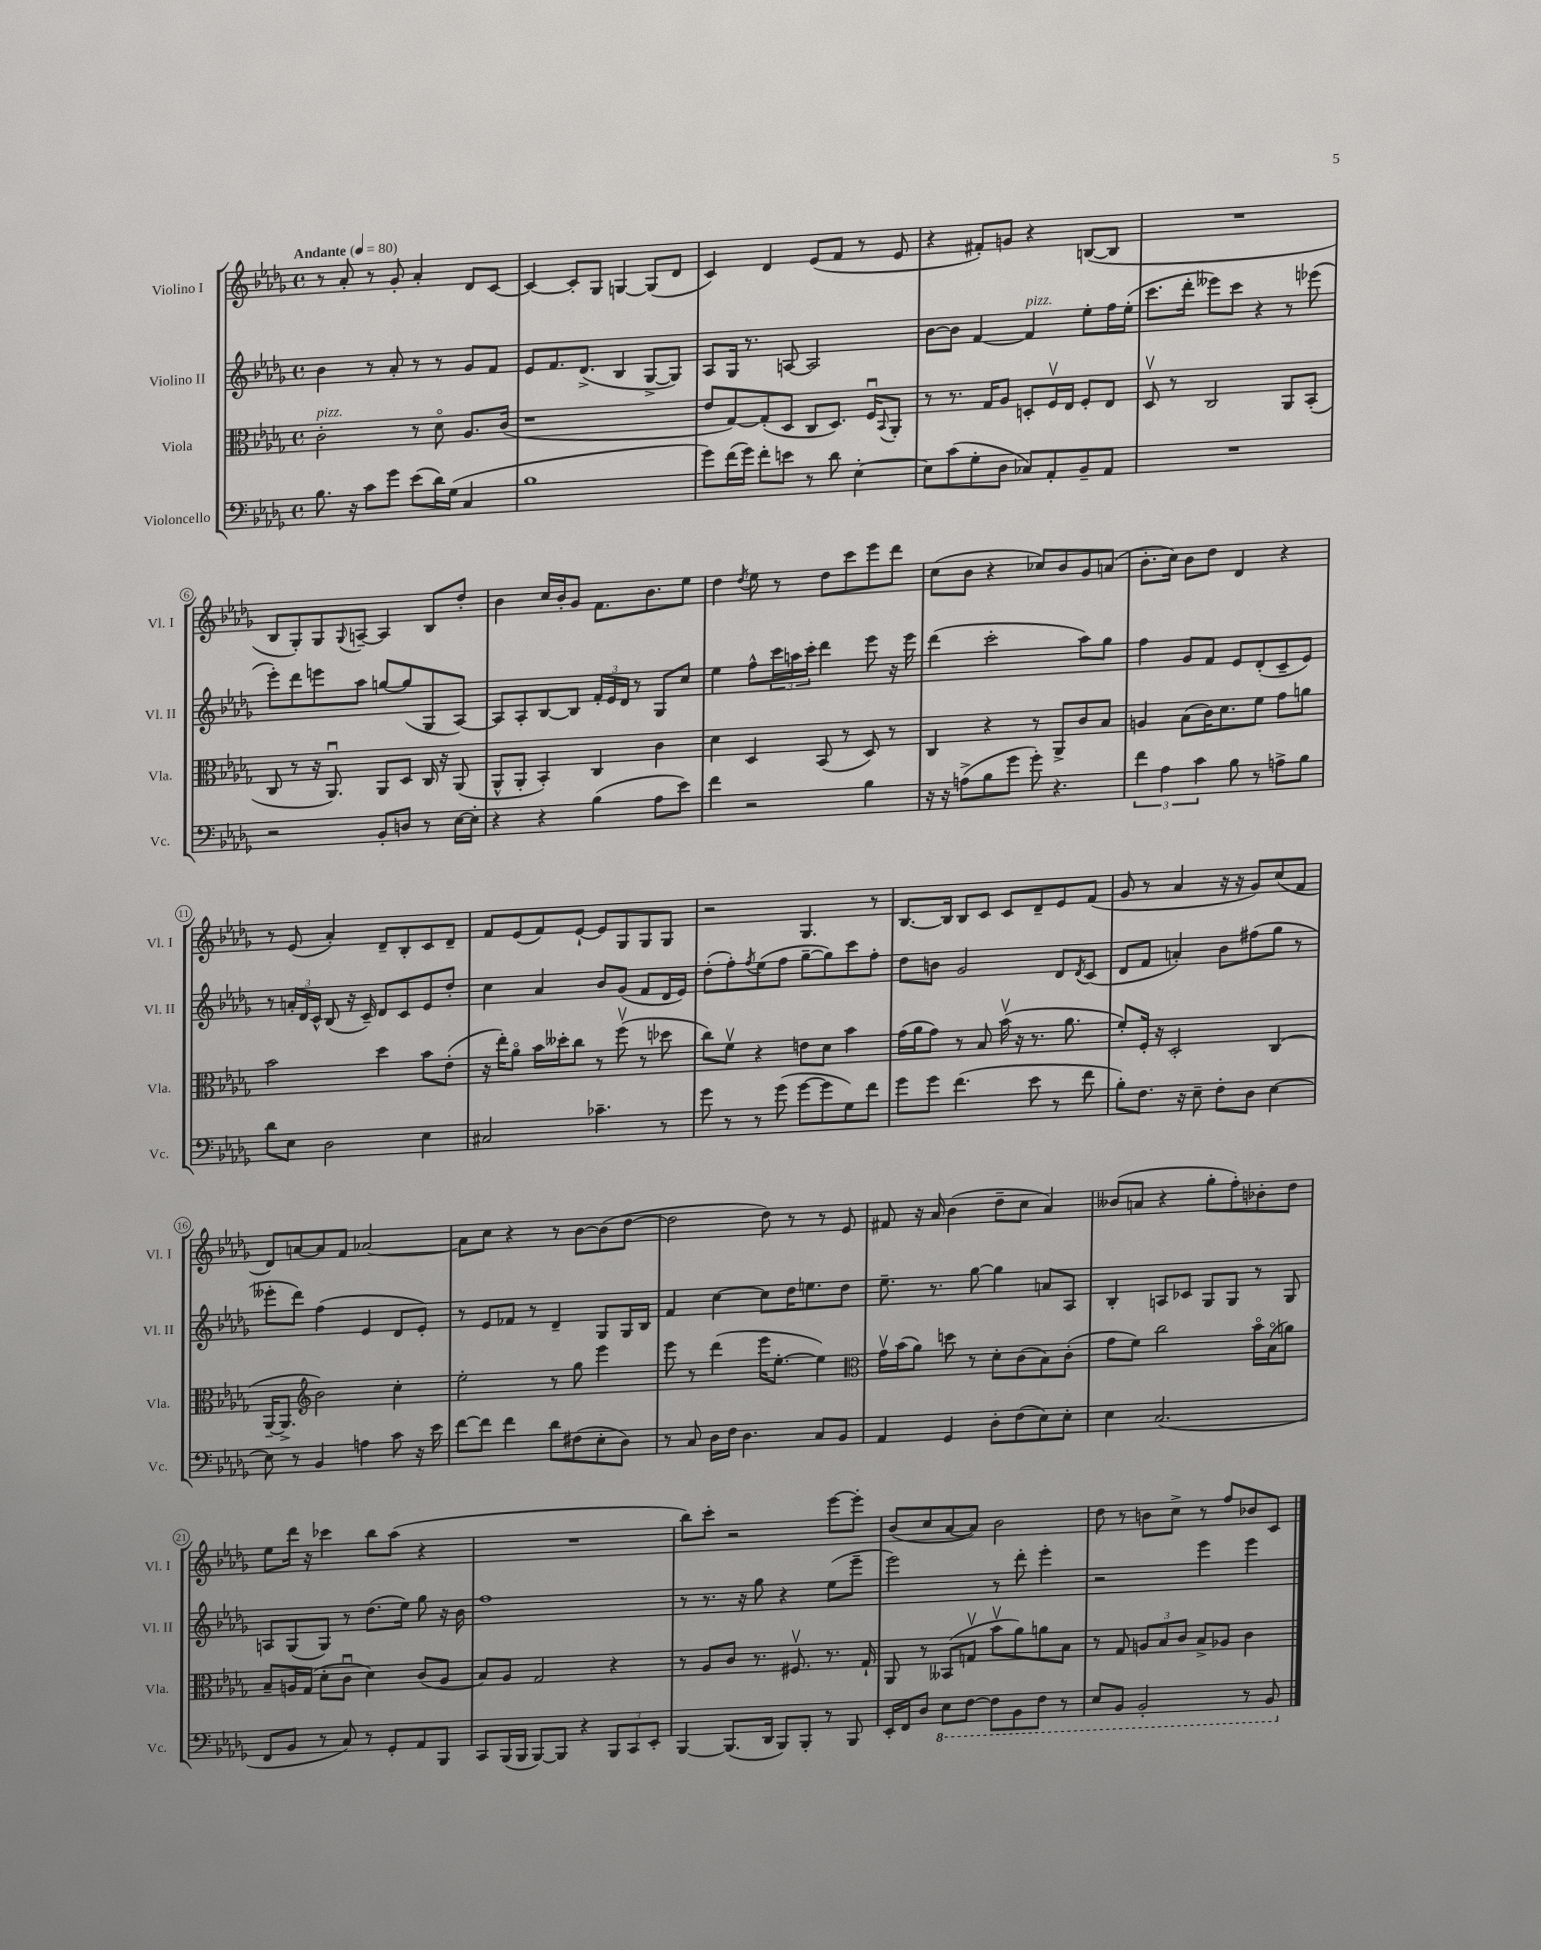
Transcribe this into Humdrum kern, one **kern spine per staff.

**kern	**kern	**kern	**kern
*staff4	*staff3	*staff2	*staff1
*clefF4	*clefC3	*clefG2	*clefG2
*k[b-e-a-d-g-]	*k[b-e-a-d-g-]	*k[b-e-a-d-g-]	*k[b-e-a-d-g-]
*M4/4	*M4/4	*M4/4	*M4/4
*met(c)	*met(c)	*met(c)	*met(c)
*MM80	*MM80	*MM80	*MM80
8.B-	2c'	4b-	8r
.	.	.	8a-'
16r	.	.	.
8c	.	8r	8r
8g-	.	8a-'	8g-'
(8e-	8r	8r	4a-'
16d-)	8d-o	8r	.
(16G-	.	.	.
4C	8.A-	8g-	8d-
.	.	8f	[8c
.	(16c	.	.
=	=	=	=
1B-	1r	8e-	4c_
.	.	8.f	.
.	.	.	8c']
.	.	(8.d-^	.
.	.	.	8G-
.	.	4B-	[4G
.	.	[8G-^	(8G]
.	.	8G-])	8d-
=	=	=	=
8g-)	8e-	8A-	4c)
(16f	[8G-)	16G-	.
16g-)	.	8.r	.
8f'	(8G-']	.	4d-
8e	8D-	[8A	.
8r	8C	2A]	(8e-
8d-	8.D-)	.	8f
[4E-'	.	.	8r
.	16Fu	.	.
.	8qqBB-	.	.
.	8AA-'	.	8e-
=	=	=	=
8E-]	8r	[8b-	4r
(8c	8.r	8b-]	.
8G-'	.	[4f	8f#')
.	16G-	.	.
8D-	8A-	.	8g
8C-)	8D'	4f]	4r
8AA-'	16Fv	.	.
.	16E-	.	.
8BB-~	8F'	8ee-'	([8B
8AA-	8E-	16ff	8B]
.	.	(16ee-'	.
=	=	=	=
1r	8D-v	8.ccc	1r
.	8r	.	.
.	.	16ddd-'	.
.	2C	8eee--)	.
.	.	8ccc	.
.	.	4r	.
.	8AA-	8r	.
.	(8BB-'	(8eee-	.
=	=	=	=
2r	8C	8eee-')	8B-
.	8r	8ddd-	8G-')
.	16r	8eee	8G-
.	8.AA-u)	.	.
.	.	.	8qqG-
.	.	8aa-	[8A~
8BB-'	8AA-	[8gg	4A]
8D	8D-	(8gg]	.
8r	16C	8G-	8B-
.	16r	.	.
[16E-	(8AA-	[8A-)	8dd-'
16E-']	.	.	.
=	=	=	=
4r	8AA-^^	8A-]	4b-
.	8AA-'	8A-'	.
4r	4BB-')	[8B-	16cc
.	.	.	16b-'
.	.	8B-]	8g-
(4B-	4C	24f'	8.f
.	.	24e-	.
.	.	24d-	.
.	.	8r	.
.	.	.	8.b-
8A-	4c	8G-	.
8e-)	.	8cc	8ee-
=	=	=	=
4f	4d-	4ee-	4dd-
.	.	.	8qdd-
2r	4D-	8ff^^	8ee-
.	.	24ccc	8r
.	.	24aa	.
.	.	24ccc'	.
.	(8BB-	4ddd-	8dd-
.	8r	.	8ccc
4B-	8D-)	8eee-	8eee-
.	8r	16r	8ddd-
.	.	16eee-	.
=	=	=	=
16r	4C	(4ddd-	(8cc
16r	.	.	.
(8A^	.	.	8b-
8B-	4r	2ccc'	4r
8g-	.	.	.
8g-')	8r	.	8cc-)
4.r	8AA-^	.	8b-
.	8c	8aa-)	8g-
.	8B-	8gg-	(8a
=	=	=	=
6f	4A	4ff	8.b-'
6A-	.	.	.
.	.	.	16cc)
.	(8B-	8g-	8b-
6c	.	.	.
.	16c)	8f	8dd-
.	8.d-	.	.
8B-	.	8e-	4d-
8r	8f	(8d-'	.
8A^	8g-	8c~	4r
8B-	8a	8e-)	.
=	=	=	=
8d-	2b-	8r	8r
8E-	.	24a'	(8e-
.	.	24d-	.
.	.	24c^^	.
2D-	.	(8B-	4a-')
.	.	16r	.
.	.	16c~)	.
.	4dd-	8d-	8d-~
.	.	8c	8B-'
4E-	8b-	8e-	8c
.	(8e-'	8dd-'	8d-~
=	=	=	=
2C#	16r	4cc	8f
.	16ee-')	.	.
.	8a-o	.	(8e-
.	16b-	4a-	8f)
.	16dd--'	.	.
.	8cc	.	[8e-`
4.c-~	8r	8b-	8e-]
.	(8ffv	(8g-	8G-
.	8r	8f	8G-
8r	8dd-	16d-	8G-
.	.	16e-)	.
=	=	=	=
8g-	8cc)	(8dd-'	2r
8r	8fv	8ff')	.
.	.	8qff	.
8r	4r	(8ee-	.
(8g-	.	8ff	.
[8g-	8e	[8gg-~	4.G-
8g-]	8d-	8gg-])	.
8G-)	4b-	8ccc	.
8f	.	8ff'	8r
=	=	=	=
8g-	(16g-	8dd-	[8.B-
.	16a-	.	.
8g-	8g-)	8b	.
.	.	.	16B-]
(4.f	8r	2g-	8B-
.	8B-	.	8c
.	(16b-v	.	8c
.	16r	.	.
8e-	8.r	.	8d-~
8r	.	8d-	8e-
.	8.a-	.	.
.	.	8qd-	.
8f	.	(8c	(8f
=	=	=	=
8B-')	8f')	8d-	8g-
8.F	16F'	8f	8r
.	16r	.	.
.	2D-'	4a')	4a-
16r	.	.	.
8E-~	.	.	.
8F'	.	8b-	16r
.	.	.	16r
8D-	.	(8ff#	8g-)
[4E-	(4C	8gg-	(8cc
.	.	8r	8f
=	=	=	=
8E-]	[16AA-~	8eee--'	8d-)
.	8.AA-^]	.	.
8r	.	8ddd-)	[8a
*	*clefG2	*	*
4BB-	2b-)	(4ff	8a]
.	.	.	8f
4A	.	4e-	[2a-
8c	4cc'	8d-	.
16r	.	8e-')	.
16e-	.	.	.
=	=	=	=
[8f	2ee-'	8r	8a-]
8f]	.	8e-	8cc
4f	.	8f-	4r
.	.	8r	.
8d-	8r	4d-~	8r
(8F#	8gg-	.	[8b-
8E-'	4eee-	8G-	(8b-]
8D-)	.	16G-	[8dd-
.	.	16B-	.
=	=	=	=
8r	8eee-	4f	2dd-]
8C	8r	.	.
16D-	(4ddd-	[4cc	.
16F	.	.	.
4.D-	.	.	.
.	16eee-	8cc]	8dd-)
.	[8.ee-'	.	.
.	.	16dd-	8r
.	.	8.ee	.
8C	4ee-])	.	8r
8BB-	.	8dd-	8e-
=	=	=	=
*	*clefC3	*	*
4AA-	16g-v	8.ee-~	8f#
.	(16b-	.	.
.	8a-)	.	16r
.	.	8.r	16a-
4GG-	8dd	.	(4b-
.	8r	[8gg-	.
8D-'	8d-'	4gg-]	8dd-~
(8F	(8c	.	8cc
8E-)	8B-)	8a	4a-)
8E-'	(8c'	8A-	.
=	=	=	=
4E-	8g-	4B-'	(8b--
.	8f)	.	8a
(2.C	2cc	8A	4r
.	.	8c-	.
.	.	8G-	8gg-'
.	.	8G-	8ff')
.	16b-o	8r	8b-'
.	(16B-o	.	.
.	8a)	8G-	8dd-
=	=	=	=
8FF	8B-~	8A	8ee-
8BB-	16A	(8G-	16ddd-
.	(16G-	.	16r
8r	8d-'	8G-)	4ccc-
8C)	8cu	8r	.
8r	4d-)	(8.dd-	8bb-
8GG-'	.	.	(8aa-
.	.	16ee-)	.
8AA-	(8c	8gg-	4r
8BBB-	8A	16r	.
.	.	16b-	.
=	=	=	=
8CC	8B-)	1ff	1r
(16BBB-	8A-	.	.
16BBB-	.	.	.
[8BBB-)	2G-	.	.
8BBB-]	.	.	.
4r	.	.	.
12BBB-	4r	.	.
12CC	.	.	.
12EE-'	.	.	.
=	=	=	=
[4BBB-	8r	8r	8bb-)
.	8A-	8.r	8ccc'
(8.BBB-]	8c	.	2r
.	.	16r	.
.	8.r	8gg-	.
16DD-	.	.	.
8BBB-)	.	4r	.
.	8.F#v	.	.
8BBB-'	.	.	.
8r	8.r	(8ee-	[8eee-
8BBB-	.	8eee-~	8eee-']
.	16G-`	.	.
=	=	=	=
16EE-'	8AA-	2eee-)	(8b-
16FF	.	.	.
8D-	8r	.	8cc
8EE-	(8BB--	.	[8a-
[8FF	8Gv	.	8a-])
8FF]	8b-v	8r	2b-
8BBB-	8a-)	8ddd-'	.
8FF	8a	4eee-'	.
8r	8B-	.	.
=	=	=	=
8EE-	8r	2r	8dd-
8BBB-	8G-	.	8r
2BBB-'	12A	.	8b
.	12B-	.	.
.	.	.	8cc^
.	12c	.	.
.	8B-^	4eee-	8r
.	8A-	.	8ff
8r	4c	4eee-	8b-
8BBB-	.	.	8c
==	==	==	==
*-	*-	*-	*-
